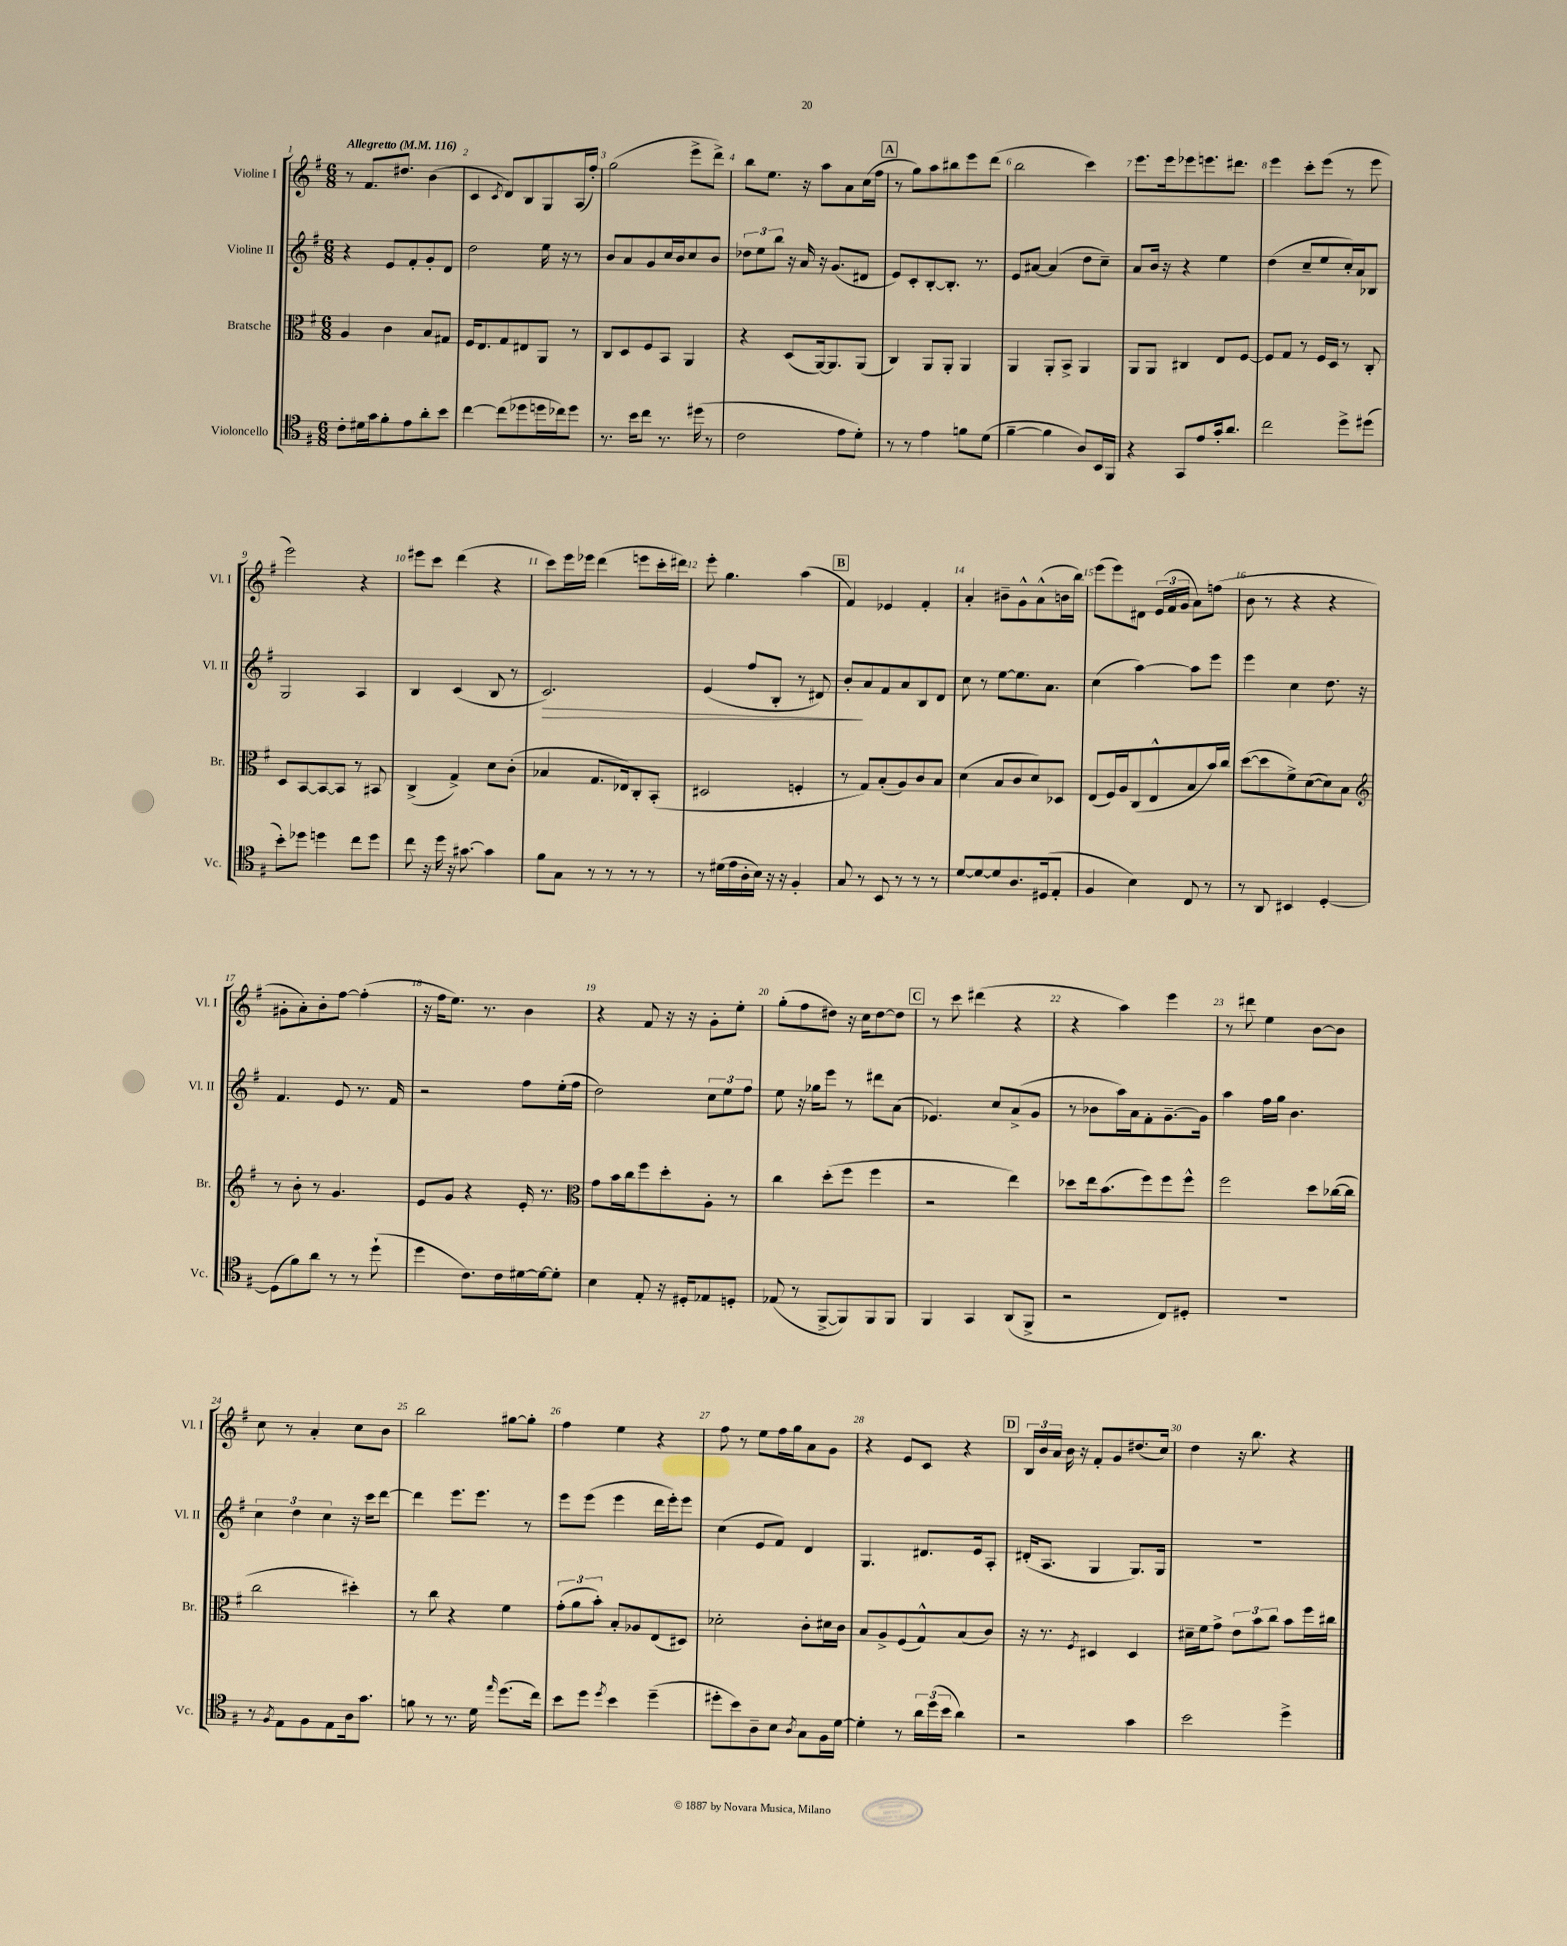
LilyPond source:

<<
\new StaffGroup <<
\new Staff = "s0" \with { instrumentName = "Violine I" shortInstrumentName = "Vl. I" } {
    \clef treble \key g \major \numericTimeSignature \time 6/8 \tempo "Allegretto" 4 = 116
    \autoBeamOff r8 fis'8.[ dis''8.] b'4( |
    c'4 \acciaccatura { c'8 } d'8[) b8 g8 a16( fis''16]-.) |
    g''2( e'''8[-> d'''8]->) |
    b''8[ e''8.] r16 a''8[ a'8 c''16( fis''16] |
    \mark \markup { \box "A" } r8 g''8[) a''8 bis''8 e'''8 d'''8]( |
    b''2 c'''4) |
    e'''8.[ e'''16 ees'''8 e'''8. dis'''8.] |
    e'''4 c'''8[-. e'''8]( r8 e'''8 |
    e'''2) r4 |
    eis'''8[ c'''8] d'''4( r4 |
    c'''8[) e'''16 ees'''16] d'''4( e'''8[ c'''16-. dis'''16]) |
    e'''8-. g''4. a''4( |
    \mark \markup { \box "B" } fis'4) ees'4 fis'4-. |
    a'4-. bis'8[-- g'8-^ a'8-^( b'16 b''16]) |
    e'''8[( e'''8) dis'8] \tuplet 3/2 { e'16[( fis'16 g'16] } a'8[) f''8]( |
    b'8 r8 r4 r4 |
    gis'8[-. a'8-.) b'8-. fis''8]~ fis''4-.( |
    r16 fis''16[ e''8.]) r8. b'4 |
    r4 fis'8 r16 r16 g'8[-. e''8]-. |
    g''8[-.( fis''8 dis''8]) r16 c''16[ dis''8~ dis''8] |
    \mark \markup { \box "C" } r8 c'''8 dis'''4( r4 |
    r4 a''4) e'''4 |
    r8 dis'''8 e''4 b'8[~ b'8] |
    c''8 r8 a'4-. c''8[ b'8] |
    b''2 gis''8[~ gis''8]-. |
    fis''4 e''4 r4 |
    fis''8 r8 e''8[ fis''16 g''16 a'8 g'8] |
    r4 e'8[ c'8] r4 |
    \mark \markup { \box "D" } \tuplet 3/2 { b16[ b'16 a'16] } b'16 r16 fis'8[-. g'8 dis''8.( c''16]) |
    d''4 r16 b''8. r4 \bar "|." |
}
\new Staff = "s1" \with { instrumentName = "Violine II" shortInstrumentName = "Vl. II" } {
    \clef treble \key g \major \numericTimeSignature \time 6/8
    \autoBeamOff r4 e'8[ fis'8-. g'8-. d'8] |
    d''2 e''16 r16 r8 |
    b'8[ a'8 g'8 c''16 b'16 c''8 b'8] |
    \tuplet 3/2 { des''8[ e''8 b''8] } r16 a'16 r16 g'8.[( dis'8] |
    \mark \markup { \box "A" } e'8[) c'8-. b8~-. b8.]-. r8. |
    e'8[ ais'8]~ ais'4( d''8[ c''8]--) |
    a'8[ b'16] r16 r4 e''4 |
    d''4( c''8[-- e''8 c''16-.) a'16 bes8] |
    g2 a4 |
    b4 c'4( b8 r8 |
    c'2.\>) |
    e'4( fis''8[ b8]-. r8 dis'8) |
    \mark \markup { \box "B" } b'8[-.\! a'8 fis'8 a'8 b8 d'8] |
    c''8 r8 e''8[~ e''8. a'8.] |
    c''4( a''4~) a''8[ e'''8] |
    e'''4 c''4 d''8. r16 |
    fis'4. e'8 r8. fis'16 |
    r2 fis''8[ e''16-.( fis''16] |
    d''2) \tuplet 3/2 { c''8[ e''8 fis''8] } |
    e''8 r16 ges''16[ e'''8] r8 dis'''8[ a'8]( |
    \mark \markup { \box "C" } ees'4.) c''8[ a'8->( g'8] |
    r8 bes'8[ a''16) a'16 fis'8-. g'8.~-- g'16] |
    a''4 fis''16[ g''16] b'4. |
    \tuplet 3/2 { c''4 d''4 c''4 } r16 c'''16[ d'''8]~ |
    d'''4 e'''8.[ e'''8.] r8 |
    e'''8[ e'''8]( e'''4 d'''16[ e'''16-.) e'''8] |
    c''4( e'8[ fis'8]) d'4 |
    g4. dis'8.[ e'16 a8]-. |
    \mark \markup { \box "D" } dis'16[-.( a8.] g4 g8.[) g16] |
    R2. \bar "|." |
}
\new Staff = "s2" \with { instrumentName = "Bratsche" shortInstrumentName = "Br." } {
    \clef alto \key g \major \numericTimeSignature \time 6/8
    \autoBeamOff a4 c'4 b8[ gis8] |
    fis16[ e8. g8 eis8 a,8] r8 |
    c8[ d8 fis8 b,8] a,4 |
    r4 d8[( a,16~) a,8. a,8]( |
    \mark \markup { \box "A" } c4) a,8[ a,8]-. a,4 |
    a,4 a,8[-. b,8]-> a,4 |
    a,8[ a,8] cis4 e8[ fis8]~ |
    fis8[ g8] r8 fis16[ d16] r8 c8-. |
    d8[ b,8~ b,8~ b,8] r8 bis,8 |
    c4->( g4->) d'8[ c'8]-.( |
    bes4 g8.[ ees16) c8-. b,8]-.( |
    dis2 f4-. |
    \mark \markup { \box "B" } r8 g8[) b8-.( a8) c'8 b8] |
    d'4( b8[ c'8 d'8) des8] |
    e8[( fis16) a16 c8( e8-^ b8 b'16) c''16] |
    d''8[~( d''8 fis'8->) d'8~( d'8) b8] |
    \clef treble r8 b'8-. r8 g'4. |
    e'8[ g'8] r4 e'16-. r8. |
    \clef alto g'8[ b'16 c''16 fis''8 d''8-. a8]-. r8 |
    c''4 d''8[-.( fis''8] fis''4 |
    \mark \markup { \box "C" } r2 e''4) |
    des''8[ e''16 b'8.( fis''8) fis''8 fis''8]-^ |
    fis''2 d''8[ ces''16~( ces''16] |
    c''2 dis''4-.) |
    r8 c''8 r4 fis'4 |
    \tuplet 3/2 { g'8[-.( a'8 b'8]-.) } b8[-. aes8 e8( dis8]) |
    des'2-. c'8[-. dis'16 c'16] |
    b8[ a8-> fis8( g8-^) b8( c'8]) |
    \mark \markup { \box "D" } r16 r8. \acciaccatura { fis8 } dis4 dis4 |
    dis'16[-- fis'16 g'8]-> \tuplet 3/2 { e'8[ b'8 c''8] } b'8[ fis''16 cis''16] \bar "|." |
}
\new Staff = "s3" \with { instrumentName = "Violoncello" shortInstrumentName = "Vc." } {
    \clef tenor \key g \major \numericTimeSignature \time 6/8
    \autoBeamOff c'8[-. dis'16 g'16 fis'8-. e'8 a'8-. b'8] |
    c''4~ c''8[( des''8 d''16 ces''16) d''8] |
    r8. b'16[ c''8] r8. dis''16( r8 |
    c'2 e'8[ d'8]-.) |
    \mark \markup { \box "A" } r8 r8 e'4 f'8[ d'8]( |
    fis'4~-- fis'4 a8[) b,16 fis,16] |
    r4 g,8[ e'8 g'16-. a'8.] |
    c''2 d''8[-> dis''8]( |
    b'8[-.) des''8] d''4 c''8[ d''8] |
    c''8 r16 d''16 r16 gis'8.~ gis'4 |
    fis'8[ g8] r8 r8 r8 r8 |
    r8 dis'16[( e'16 a16-. b16]) r16 r16 fis4-. |
    \mark \markup { \box "B" } g8 r8 b,8 r8 r8 r8 |
    d'8[~ d'8~ d'8 a8. dis16( e8]-. |
    fis4 b4) c8 r8 |
    r8 a,8 bis,4 d4~-. |
    d8[( fis'8) a'8] r8 r8 d''8-!( |
    d''4 c'8.[) c'16 dis'16~ dis'16~ dis'8]-. |
    b4 e8-. r16 dis16[-. ees8 d8]-. |
    ees8( r8 fis,8[~-> fis,8) fis,8 fis,8] |
    \mark \markup { \box "C" } fis,4 g,4 a,8[( fis,8]-> |
    r2 c8[) dis8]-. |
    R2. |
    r8 \acciaccatura { fis8 } e8[ fis8 e8 a16 g'8.] |
    f'8 r8 r8. d'16 \grace { e''16 } d''8.[( c''16]) |
    b'8[ d''8] \acciaccatura { d''8 } b'4 d''4--( |
    dis''8[-. b'8) a8-- b8] \acciaccatura { a8 } g8[ fis16 d'16]~ |
    d'4-. r8 \tuplet 3/2 { a'16[ d''16( b'16] } a'4) |
    \mark \markup { \box "D" } r2 g'4 |
    b'2 d''4-> \bar "|." |
}
>>
>>
\layout { \context { \Score \override BarNumber.break-visibility = ##(#f #t #t) barNumberVisibility = #all-bar-numbers-visible } }
